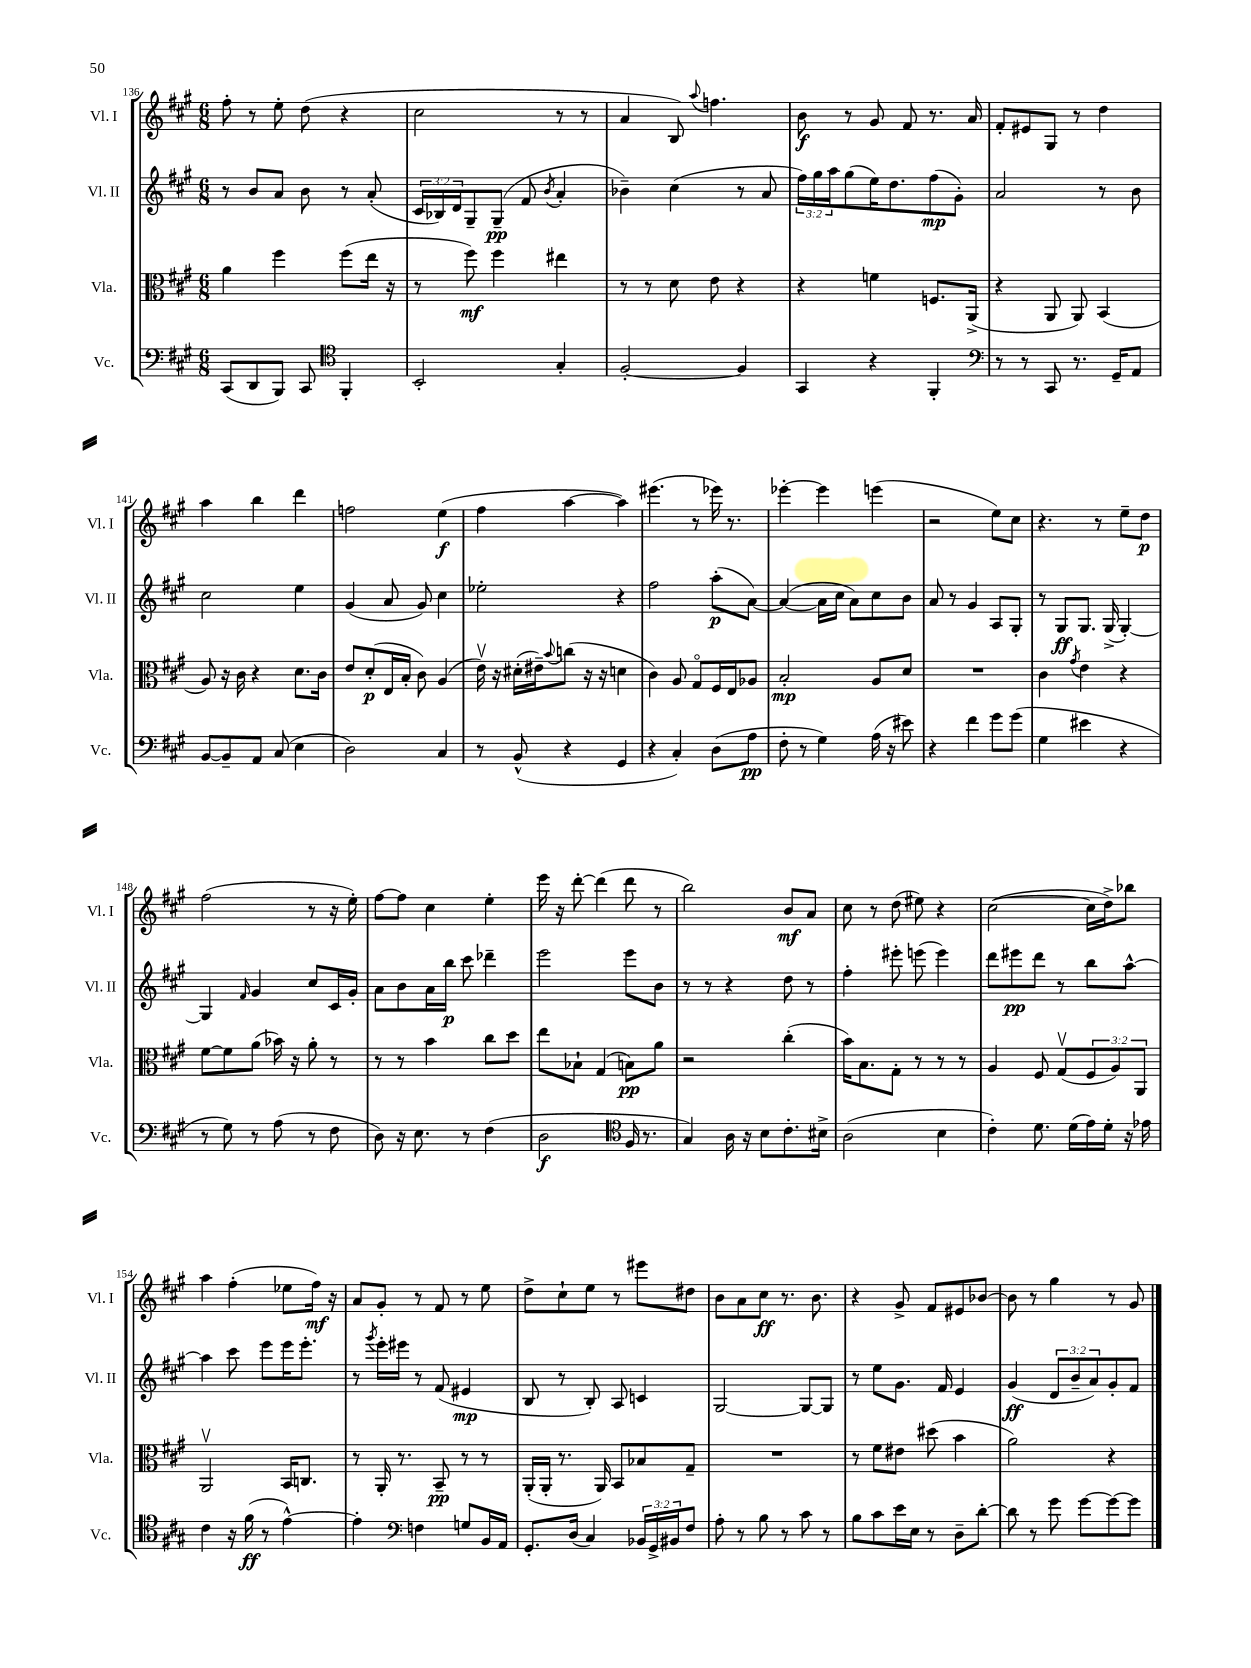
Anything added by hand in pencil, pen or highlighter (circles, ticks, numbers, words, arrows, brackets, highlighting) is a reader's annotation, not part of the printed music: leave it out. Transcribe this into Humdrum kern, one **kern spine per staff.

**kern	**kern	**kern	**kern
*staff4	*staff3	*staff2	*staff1
*clefF4	*clefC3	*clefG2	*clefG2
*k[f#c#g#]	*k[f#c#g#]	*k[f#c#g#]	*k[f#c#g#]
*M6/8	*M6/8	*M6/8	*M6/8
(8CC#	4a	8r	8ff#'
8DD	.	8b	8r
8BBB)	4ff#	8a	8ee'
8CC#	.	8b	(8dd
*clefC4	*	*	*
4FF#'	(8ff#	8r	4r
.	16ee	(8a'	.
.	16r	.	.
=	=	=	=
2BB'	8r	24c#	2cc#
.	.	24B-)	.
.	.	24d	.
.	8ff#)	8G#~	.
.	4ff#	(8G#~	.
.	.	8f#	.
.	.	8qb	.
4G#'	4ee#	4a'	8r
.	.	.	8r
=	=	=	=
[2F#'	8r	4b-~)	4a
.	8r	.	.
.	8d	(4cc#	8B)
.	.	.	8qqaa
.	8e	.	4.ff
4F#]	4r	8r	.
.	.	8a	.
=	=	=	=
4GG#	4r	24ff#)	8b
.	.	24gg#	.
.	.	24aa	.
.	.	(8gg#	8r
4r	4f	16ee)	8g#
.	.	8.dd	.
.	.	.	8f#
4FF#'	8.F	(8ff#	8.r
.	.	8g#')	.
.	(16AA^	.	16a
=	=	=	=
*clefF4	*	*	*
8r	4r	2a	8f#'
8r	.	.	8e#
8CC#	8AA	.	8G#
8.r	8AA)	.	8r
.	(4BB	8r	4dd
16GG#~	.	.	.
8AA	.	8b	.
=	=	=	=
[8BB	8A)	2cc#	4aa
8BB~]	16r	.	.
.	16c#	.	.
8AA	4r	.	4bb
(8C#	.	.	.
4E	8.d	4ee	4ddd
.	16c#	.	.
=	=	=	=
2D)	8e	(4g#	2ff
.	(8d'	.	.
.	16E	8a	.
.	16B'	.	.
.	8c#)	8g#)	.
4C#	(4A	4cc#	(4ee
=	=	=	=
8r	16ev)	2ee-'	4ff#
.	16r	.	.
(8BB^^	(16d#'	.	.
.	16e#~)	.	.
.	8qqb	.	.
4r	(8cc	.	[4aa
.	16r	.	.
.	16r	.	.
4GG#	4d	4r	4aa])
=	=	=	=
4r	4c#)	2ff#	(4.eee#
4C#')	8A	.	.
.	8G#o	.	8r
(8D	16F#	(8aa'	16eee-)
.	16E	.	8.r
8A	8A-	[8a)	.
=	=	=	=
8F#'	2B'	(4a_	[4eee-'
8r	.	.	.
4G#)	.	16a]	4eee-]
.	.	16cc#	.
.	.	8a)	.
(16A	8A	8cc#	(4eee
16r	.	.	.
8e#)	8d	8b	.
=	=	=	=
4r	2.r	8a	2r
.	.	8r	.
4f#	.	4g#	.
8g#	.	8A	8ee)
(8g#	.	8G#'	8cc#
=	=	=	=
4G#	4c#	8r	4.r
.	.	8G#	.
.	8qg#	.	.
4e#	4e	8.G#	.
.	.	.	8r
.	.	(16G#^	.
4r	4r	[4G#')	8ee~
.	.	.	8dd
=	=	=	=
8r	[8f#	4G#]	(2ff#
8G#)	8f#]	.	.
.	.	16qqf#	.
8r	(8a	4g#	.
(8A	16b-)	.	.
.	16r	.	.
8r	8a'	8cc#	8r
8F#	8r	16c#	16r
.	.	16g#'	16ee')
=	=	=	=
8D)	8r	8a	[8ff#
16r	8r	8b	8ff#]
8.E	.	.	.
.	4b	16a	4cc#
.	.	16bb	.
8r	.	8ccc#	.
(4F#	8cc#	4ddd-~	4ee'
.	8dd	.	.
=	=	=	=
2D	8ee	2eee	16eee
.	.	.	16r
.	8B-`	.	[8ddd'
.	(4G#	.	(4ddd]
*clefC4	*	*	*
16F#	8B)	8eee	8ddd
8.r	.	.	.
.	8a	8b	8r
=	=	=	=
4G#)	2r	8r	2bb)
.	.	8r	.
16A	.	4r	.
16r	.	.	.
8B	.	.	.
8.c#'	(4cc#'	8dd	8b
.	.	8r	8a
16B#^	.	.	.
=	=	=	=
(2A	16b)	4ff#'	8cc#
.	8.B	.	.
.	.	.	8r
.	8G#'	8eee#'	(8dd
.	8r	(8eee	8ee#)
4B	8r	4eee)	4r
.	8r	.	.
=	=	=	=
4c#')	4A	8ddd	([2cc#
.	.	8eee#	.
8.d	8F#	8ddd	.
.	(8G#v	8r	.
(16d	.	.	.
16e)	12F#	8bb	16cc#]
16d'	.	.	16dd^)
.	12A)	.	.
16r	.	[8aa^^	8bb-
.	12AA	.	.
16e-	.	.	.
=	=	=	=
4c#	2AAv	4aa]	4aa
16r	.	8ccc#	(4ff#'
(16f#	.	.	.
8r	.	8eee	.
[4e^^)	16BB	16eee	8ee-
.	8.C	8.eee'	.
.	.	.	16ff#)
.	.	.	16r
=	=	=	=
4e']	8r	8r	8a
.	.	8qggg#	.
.	16AA'	16eee'	8g#'
.	8.r	16eee#	.
*clefF4	*	*	*
4F	.	8r	8r
.	8BB~	(8f#	8f#
8G	8r	4e#	8r
16BB	8r	.	8ee
16AA	.	.	.
=	=	=	=
8.GG#'	(16AA'	8B	8dd^
.	16AA'	.	.
.	8.r	8r	8cc#`
(16D	.	.	.
4C#)	.	8B')	8ee
.	16AA)	.	.
.	8BB	8A	8r
24BB-	8B-	4c	8eee#
24GG#^	.	.	.
24BB#	.	.	.
8F#	8G#~	.	8dd#
=	=	=	=
8A'	2.r	[2G#	8b
8r	.	.	8a
8B	.	.	8cc#
8r	.	.	8.r
8c#	.	8G#_	.
.	.	.	8.b
8r	.	8G#]	.
=	=	=	=
8B	8r	8r	4r
8c#	8f#	8ee	.
16e	8e#	8.g#	8g#^
16E	.	.	.
8r	(8dd#	.	8f#
.	.	16f#	.
8D~	4b	4e	8e#
[8d'	.	.	[8b-
=	=	=	=
8d]	2a)	(4g#	8b-]
8r	.	.	8r
8g#	.	12d	4gg#
.	.	12b~	.
[8g#	.	.	.
.	.	12a)	.
8g#_	4r	8g#'	8r
8g#]	.	8f#	8g#
==	==	==	==
*-	*-	*-	*-
